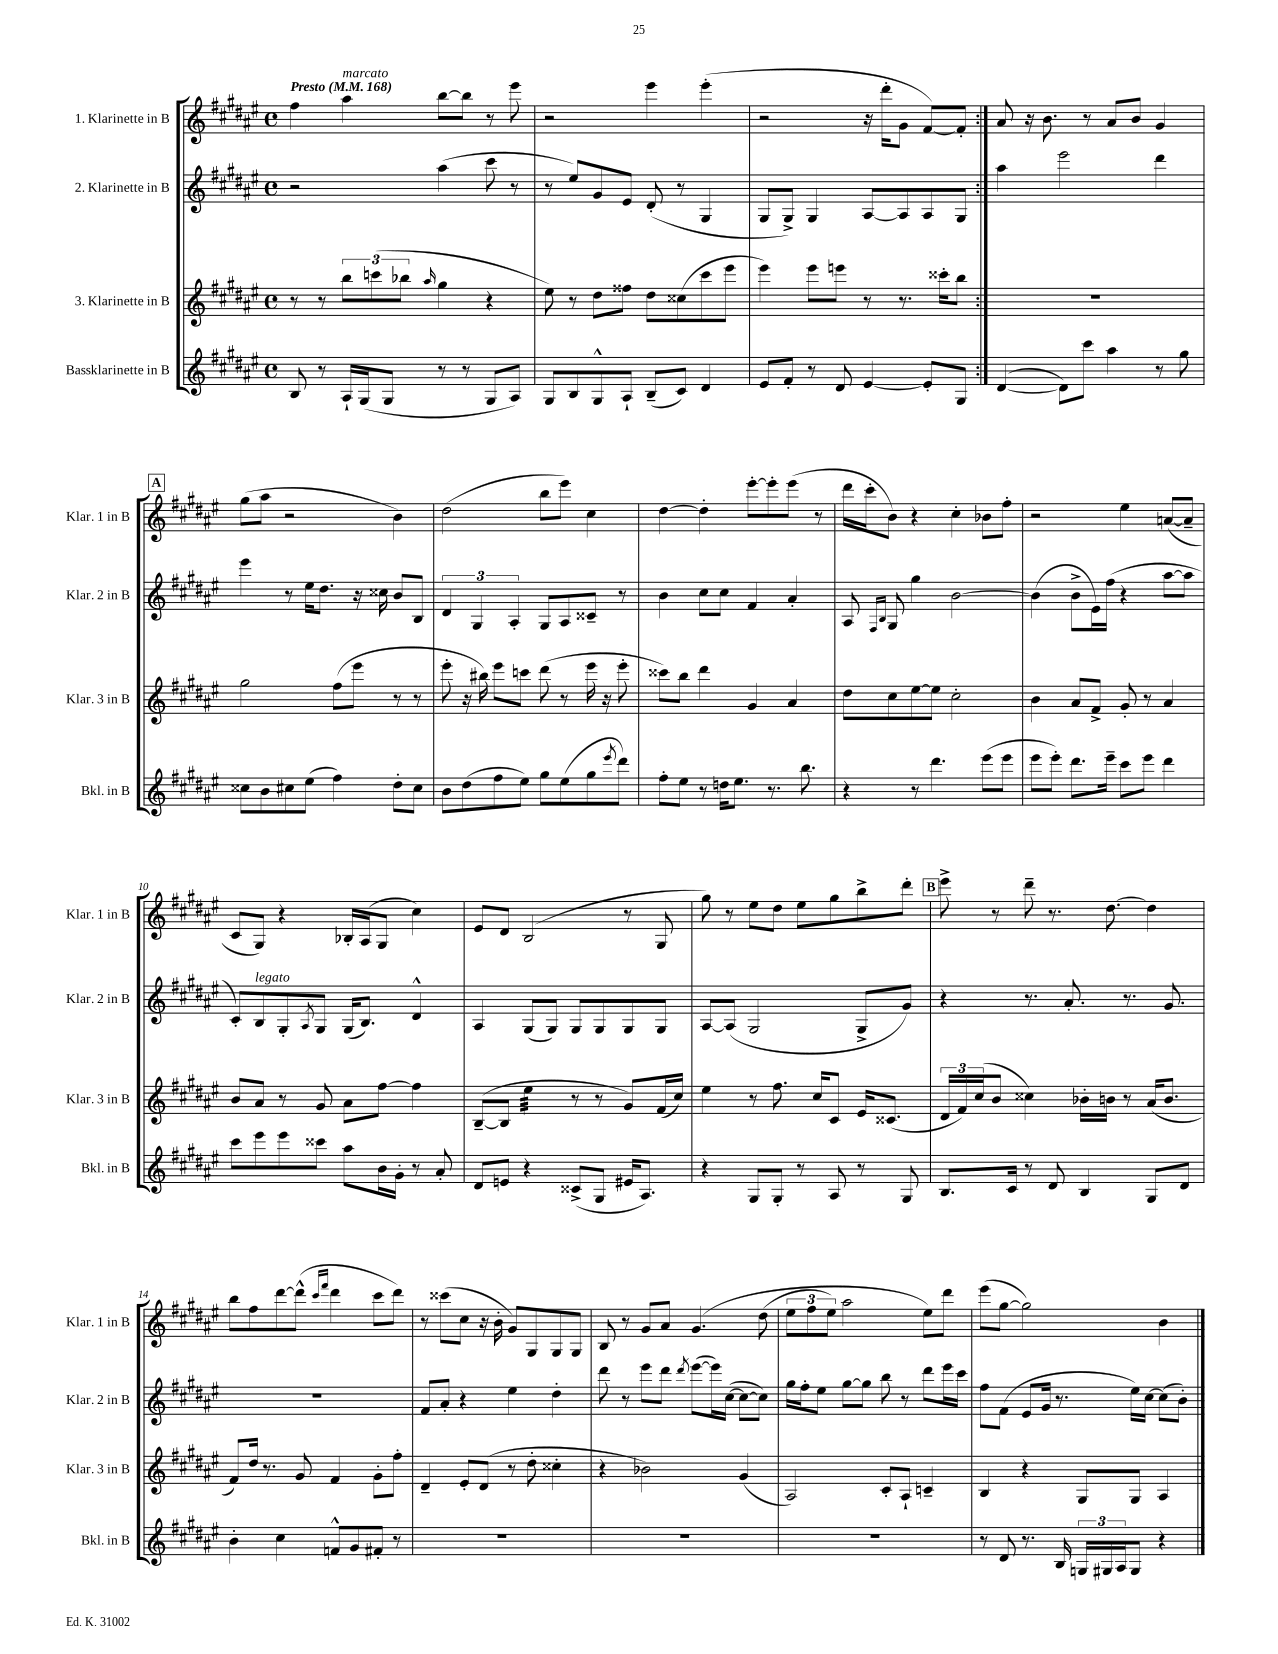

**kern	**kern	**kern	**kern
*staff4	*staff3	*staff2	*staff1
*clefG2	*clefG2	*clefG2	*clefG2
*k[f#c#g#d#a#e#]	*k[f#c#g#d#a#e#]	*k[f#c#g#d#a#e#]	*k[f#c#g#d#a#e#]
*M4/4	*M4/4	*M4/4	*M4/4
*met(c)	*met(c)	*met(c)	*met(c)
*MM168	*MM168	*MM168	*MM168
8B/	8r	2r	4ff#\
8r	8r	.	.
16A#`/LL	12bb\L	.	4aa#\
(16G#/J	.	.	.
.	(12ccc\	.	.
8G#/J	.	.	.
.	12bb-\J	.	.
.	16qqaa#/	.	.
8r	4gg#\	(4aa#\	[8bb\L
8r	.	.	8bb\]J
8G#/L	4r	8ccc#\	8r
8A#/J)	.	8r	8eee#\
=	=	=	=
8G#/L	8ee#\)	8r	2r
8B/	8r	8ee#/L)	.
8G#^^/	8dd#\L	8g#/	.
8A#`/J	8ff##\J	8e#/J	.
(8B~/L	8dd#\L	(8d#'/	4eee#\
8c#/J)	(8cc##\	8r	.
4d#/	8ccc#\	4G#/	(4eee#'\
.	8eee#\J	.	.
=	=	=	=
8e#/L	4eee#\)	8G#/L	2r
8f#'/J	.	8G#^/J)	.
8r	8eee#\L	4G#/	.
8d#/	8eee\J	.	.
[4e#/	8r	[8A#/L	16r
.	.	.	16ddd#'\LK
.	8.r	8A#/]	8g#\J
8e#'/]L	.	8A#/	[8f#/L)
.	16ccc##'\LK	.	.
8G#/J	8bb\J	8G#/J	8f#'/]J
=:|!	=:|!	=:|!	=:|!
([4d#/	1r	4aa#\	8a#/
.	.	.	16r
.	.	.	8.b\
8d#\]L)	.	2eee#\	.
8ccc#\J	.	.	8r
4aa#\	.	.	8a#/L
.	.	.	8b/J
8r	.	4ddd#\	4g#/
8gg#\	.	.	.
=	=	=	=
8cc##\L	2gg#\	4eee#\	(8gg#\L
8b\	.	.	8aa#\J
8cc#\	.	8r	2r
(8ee#\J	.	16ee#\LK	.
.	.	8.dd#\J	.
4ff#\)	(8ff#\L	.	.
.	8eee#\J	16r	.
.	.	16cc##\	.
8dd#'\L	8r	8b/L	4b\)
8cc#\J	8r	8B/J	.
=	=	=	=
8b\L	8eee#'\	6d#/	(2dd#\
(8dd#\	16r	.	.
.	.	6G#/	.
.	16bb#\)	.	.
8ff#\	8eee#\L	.	.
.	.	6A#'/	.
8ee#\J)	8ccc\J	.	.
8gg#\L	(8ddd#\	8G#/L	8bb\L
(8ee#\	8r	8A#/	8eee#\J)
8gg#\	16eee#\	8c##~/J	4cc#\
.	16r	.	.
8qeee#/	.	.	.
8ddd#\J)	8eee#'\	8r	.
=	=	=	=
8ff#'\L	8ccc##\L)	4b\	[4dd#\
8ee#\J	8bb\J	.	.
8r	4ddd#\	8cc#\L	4dd#'\]
16dd\LK	.	8cc#\J	.
8.ee#\J	.	.	.
.	4g#/	4f#/	[8eee#'\L
8.r	.	.	8eee#'\]
.	4a#/	4a#'/	(8eee#\J
8.bb\	.	.	.
.	.	.	8r
=	=	=	=
4r	8dd#\L	8A#/	16ddd#\LL
.	.	.	16ccc#'\J
.	.	16qqF#/LL	.
.	.	16qqB/JJ	.
.	8cc#\	8G#/	8b\J)
8r	[8ee#\	4gg#\	4r
4.ddd#\	8ee#\]J	.	.
.	2cc#'\	[2b\	4cc#'\
(8eee#\L	.	.	8b-\L
8eee#\J	.	.	8ff#'\J
=	=	=	=
8eee#\L	4b\	(4b\]	2r
8eee#'\J)	.	.	.
8.ddd#\L	8a#/L	8b^\L	.
.	8f#^/J	16e#\L)	.
16eee#~\Jk	.	(16ff#\JJ	.
8ccc#\L	8g#'/	4r	4ee#\
8eee#\J	8r	.	.
4ddd#\	4a#/	[8aa#\L	([8a/L
.	.	8aa#\]J	8a~/]J
=	=	=	=
8ccc#\L	8b/L	8c#'/L)	8c#/L
8eee#\	8a#/J	8B/	8G#/J)
8eee#\	8r	8G#'/	4r
.	.	8qA#/	.
8ccc##\J	8g#/	8G#/J	.
8aa#\L	8a#\L	(16G#/LK	16B-'/LL
.	.	8.B/J)	(16A#/J
16b\L	[8ff#\J	.	8G#/J
16g#'\JJ	.	.	.
8r	4ff#\]	4d#^^/	4cc#\)
8a#'/	.	.	.
=	=	=	=
8d#/L	([8B~/L	4A#/	8e#/L
8e/J	8B/]J	.	8d#/J
4r	4ee#\	(8G#/L	(2B/
.	.	8G#/J)	.
(8c##^/L	8r	8G#/L	.
8G#/J	8r	8G#/	.
16e#/LK	8g#/L)	8G#/	8r
8.A#/J)	.	.	.
.	(16f#/L	8G#/J	8G#/
.	16cc#/JJ)	.	.
=	=	=	=
4r	4ee#\	[8A#/L	8gg#\)
.	.	(8A#/]J	8r
8G#/L	8r	2G#/	8ee#\L
8G#'/J	8.ff#\	.	8dd#\J
8r	.	.	8ee#\L
.	16cc#/LK	.	.
8A#/	8c#/J	.	8gg#\
8r	16e#/LK	8G#^/L	8bb^\
.	(8.c##/J	.	.
8G#/	.	8g#/J)	8ddd#'\J
=	=	=	=
8.B/L	24d#/LL	4r	8eee#^\
.	24f#/)	.	.
.	(24cc#/J	.	.
.	8b/J	.	8r
16c#/Jk	.	.	.
8r	4cc##\)	8.r	8ddd#~\
8d#/	.	.	8.r
.	.	8.a#'/	.
4B/	16b-'\LL	.	.
.	16b\JJ	.	[8.dd#\
.	8r	8.r	.
8G#/L	(16a#/LK	.	4dd#\]
.	8.b/J	8.g#/	.
8d#/J	.	.	.
=	=	=	=
4b'\	8f#/L)	1r	8bb\L
.	16dd#/Jk	.	8ff#\
.	8.r	.	.
4cc#\	.	.	[8ddd#\
.	8g#/	.	(8ddd#^^\]J
.	.	.	16qqccc#/LL
.	.	.	16qqfff#/JJ
8f^^/L	4f#/	.	4ddd#\
8g#/	.	.	.
8f#'/J	8g#'\L	.	8ccc#\L
8r	8ff#'\J	.	8ddd#\J)
=	=	=	=
1r	4d#~/	8f#/L	8r
.	.	8a#'/J	(8ccc##\L
.	8e#'/L	4r	8cc#\J
.	(8d#/J	.	16r
.	.	.	16b'\
.	8r	4ee#\	8g#/L)
.	8dd#'\	.	8G#/
.	4cc##'\	4dd#'\	8G#/
.	.	.	8G#/J
=	=	=	=
1r	4r	8ddd#\	8B/
.	.	8r	8r
.	2b-\)	8eee#\L	8g#/L
.	.	8ddd#\J	8a#/J
.	.	8qddd#/	.
.	.	([8eee#\L	&(4.g#/
.	.	16eee#\]L)	.
.	.	([16cc#\JJ	.
.	(4g#/	8cc#\_L	.
.	.	8cc#\]J)	(8dd#\
=	=	=	=
1r	2A#/)	16gg#\LL	12ee#\L
.	.	16ff#'\J	.
.	.	.	12ff#\
.	.	8ee#\J	.
.	.	.	12ee#\J)
.	.	[8gg#\L	2aa#\
.	.	8gg#\]J	.
.	8c#'/L	8bb\	.
.	8A#`/J	8r	.
.	4c~/	8ddd#\L	8ee#\L&)
.	.	16eee#\L	8ddd#\J
.	.	16ccc#\JJ	.
=	=	=	=
8r	4B/	8ff#\L	(8eee#\L
8d#/	.	(8f#\J	[8gg#\J
8.r	4r	8e#/L	2gg#\])
.	.	16g#/Jk	.
16B/	.	8.r	.
24G/LL	8G#/L	.	.
24G#/	.	.	.
24A#/J	.	.	.
8G#/J	8G#/J	16ee#\LL)	.
.	.	[16cc#\JJ	.
4r	4A#/	(8cc#\]L	4b\
.	.	8b'\J)	.
==	==	==	==
*-	*-	*-	*-
